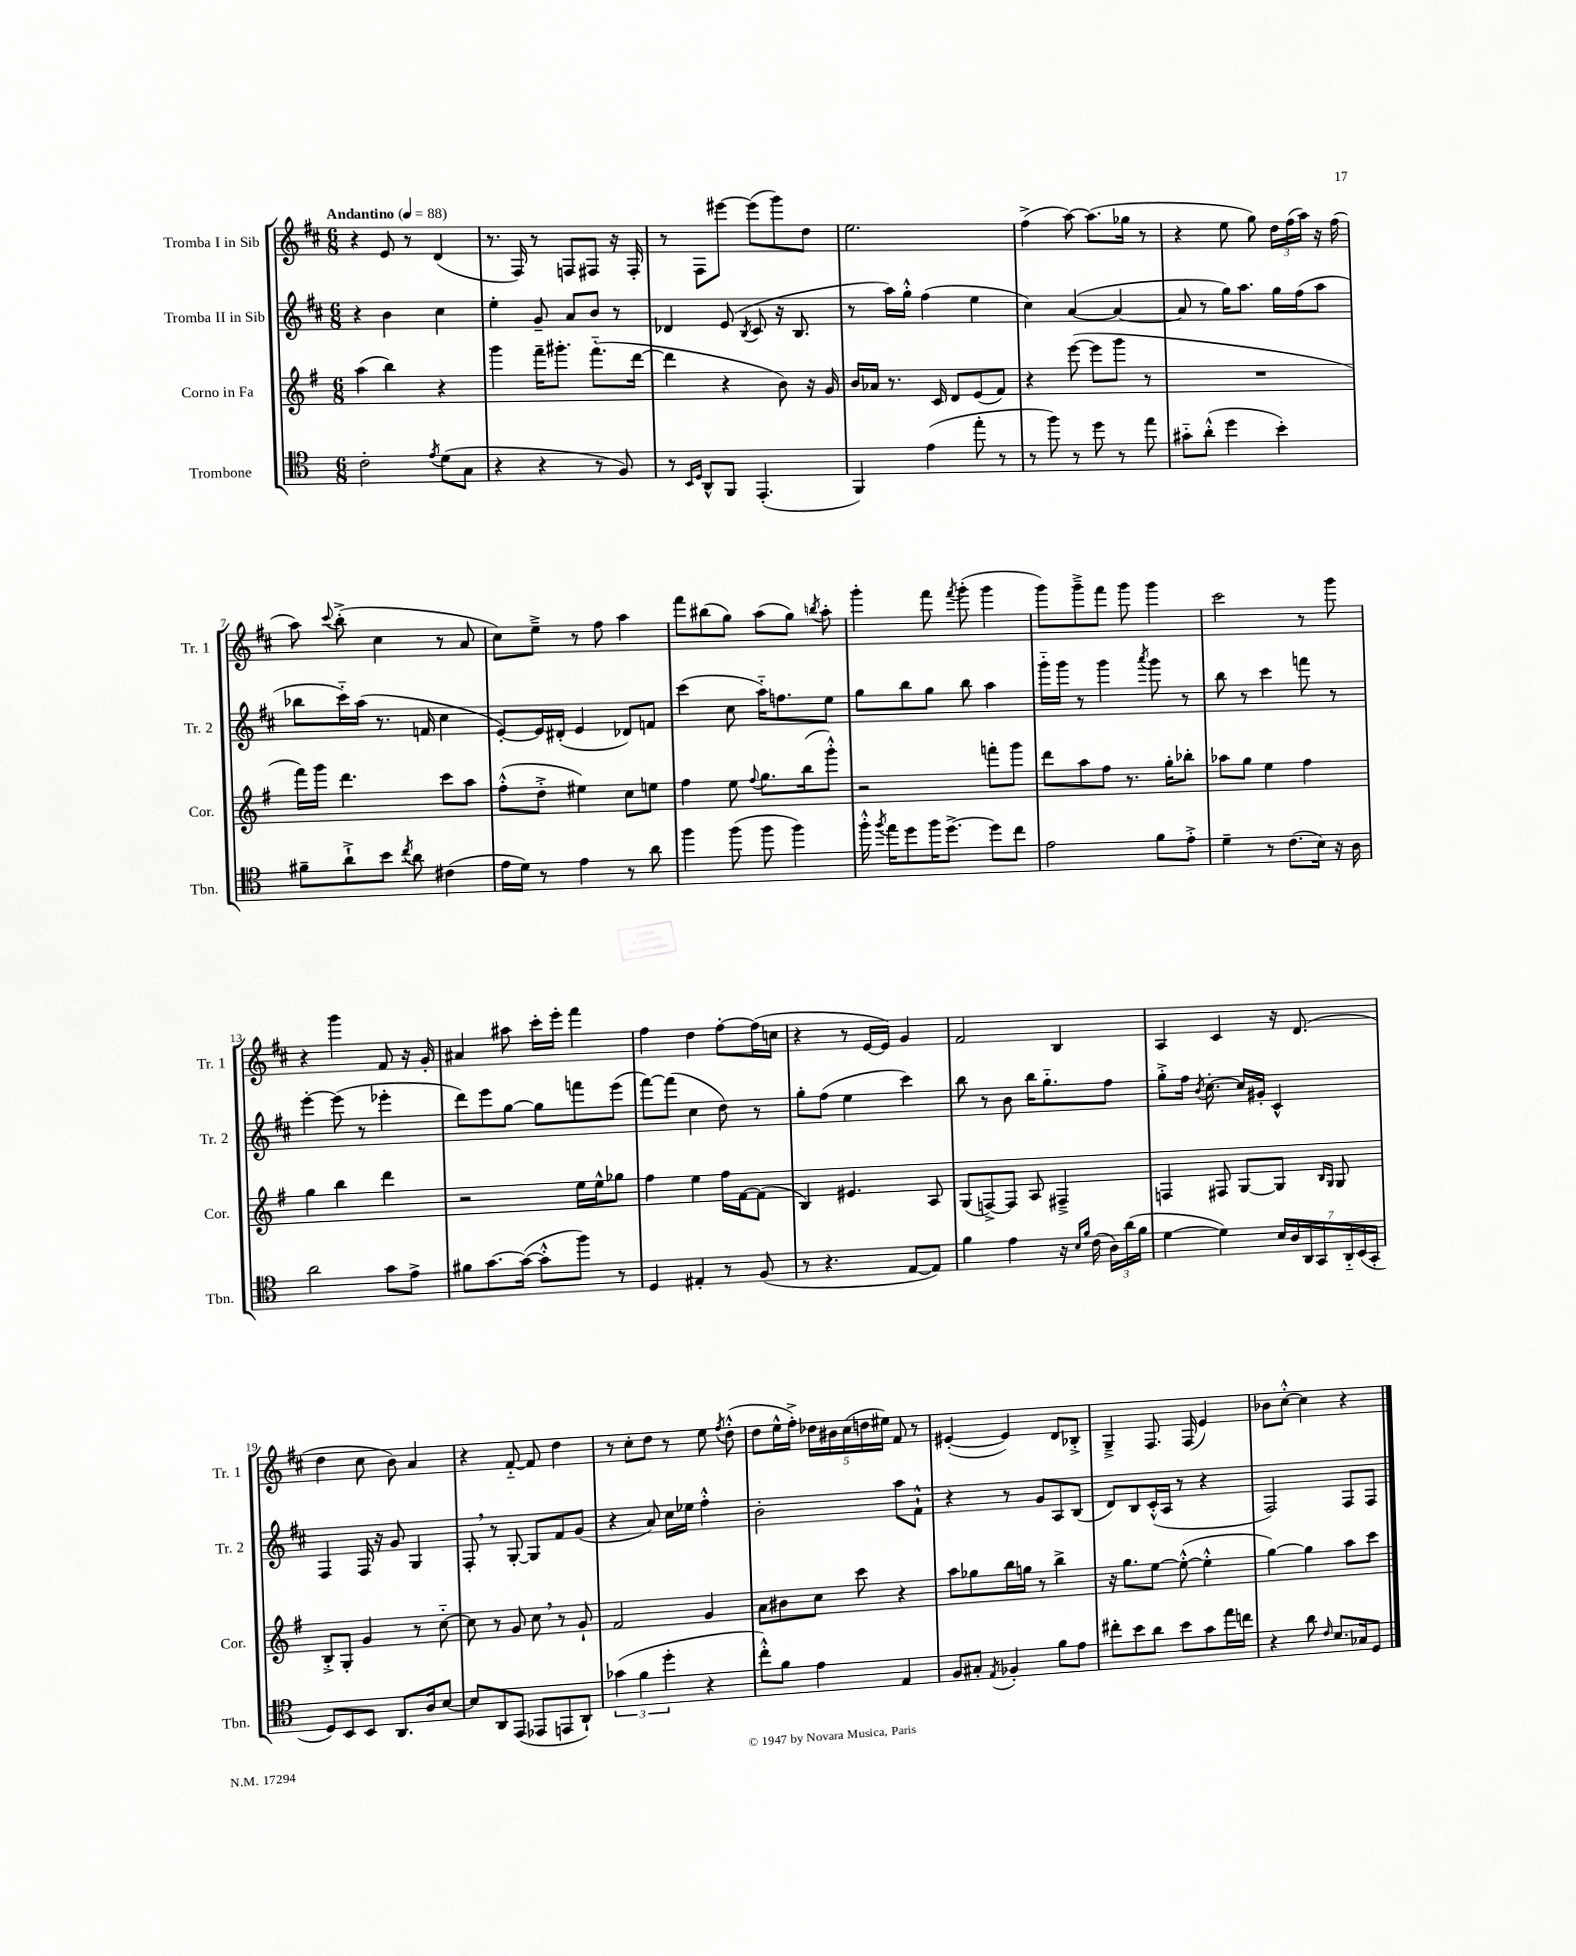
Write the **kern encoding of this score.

**kern	**kern	**kern	**kern
*staff4	*staff3	*staff2	*staff1
*clefC4	*clefG2	*clefG2	*clefG2
*k[]	*k[f#]	*k[f#c#]	*k[f#c#]
*M6/8	*M6/8	*M6/8	*M6/8
*MM88	*MM88	*MM88	*MM88
2c'	(4aa	4r	4r
.	4bb)	4b	8e
.	.	.	8r
8qe	.	.	.
(8d	4r	4cc#	(4d
8G	.	.	.
=	=	=	=
4r	4ggg	4ee'	8.r
.	.	.	16F#)
4r	16fff#~	8g~	8r
.	8.ggg#'	.	.
.	.	8a	8F
8r	(8.fff#'~	8b	8F#
8F)	.	8r	16r
.	[16ddd	.	16F#'
=	=	=	=
8r	4ddd]	4d-	8r
16qqBB	.	.	.
16qqD	.	.	.
8AA^^	.	.	8F#
8FF	4r	(8e	[8eee#
.	.	8qB	.
(4.EE'	.	8c#	(8eee#]
.	8b)	16r	8ggg)
.	.	8.B	.
.	16r	.	8dd
.	16g	.	.
=	=	=	=
4FF)	16b	8r	2.ee
.	16a-	.	.
.	8.r	16aa)	.
.	.	16gg'^^	.
(4e	.	(4ff#	.
.	16c	.	.
.	8d	.	.
8ee'	(8e	4ee	.
8r	8f#)	.	.
=	=	=	=
8r	4r	4cc#)	(4ff#^
8ff)	.	.	.
8r	([8eee	([4a	[8aa)
8dd	8eee]	.	(8.aa]
8r	8ggg	4a_	.
.	.	.	16gg-
8ee	8r	.	8r
=	=	=	=
8g#'~	2.r	8a]	4r
(8a'^^	.	8r	.
4dd	.	16gg)	8ee
.	.	8.aa	.
.	.	.	8gg)
4b')	.	16gg	24dd
.	.	.	(24ff#
.	.	(16ff#	.
.	.	.	24aa)
.	.	8aa	16r
.	.	.	(16ff#
=	=	=	=
8f#~	16fff#)	8bb-	8aa)
.	16ggg	.	.
.	.	.	8qqccc#
8a`^	4.ddd	16ccc#'~)	(8bb'^
.	.	(16aa	.
8b	.	8.r	4cc#
8qcc	.	.	.
8a	.	.	.
.	.	16f	.
(4c#	8ccc	4cc#	8r
.	8aa	.	8a
=	=	=	=
16e	(8ff#'^^	[8e')	8cc#)
16d)	.	.	.
8r	8dd'^	16e]	8ee~^
.	.	(16d#'	.
4e	4ee#)	4e	8r
.	.	.	8ff#
8r	8cc	8d-)	4aa
8a	8ee	8f	.
=	=	=	=
4ff	4ff#	(4ccc#	8fff#
.	.	.	(8bb#
(8ff	8ee	8cc#	8gg)
.	8qqff#	.	.
8ff	8.gg	16aa'~)	(8aa
.	.	8.ff	.
4ff)	.	.	8gg)
.	(16bb	.	.
.	.	.	8qbb
.	8ggg'^^)	8ee	8aa'
=	=	=	=
16ff'^^	2r	8gg	4ggg'
8qff	.	.	.
16ee	.	.	.
8dd	.	8bb	.
16ff	.	8gg	8fff#
[8.dd^	.	.	.
.	.	.	8qfff#
.	.	8bb	(8ggg'
8dd]	8fff'	4aa	4ggg
8cc	8ggg	.	.
=	=	=	=
2e	8ddd	16ggg'~	8ggg)
.	.	16ggg	.
.	8aa	8r	8ggg~^
.	8ff#	4ggg	8fff#
.	8.r	.	8ggg
.	.	8qaaa	.
8f	.	8ggg	4ggg
.	16gg'	.	.
8e'^	8bb-'	8r	.
=	=	=	=
4d~	8aa-	8bb	2ccc#
.	8gg	8r	.
8r	4ee	4ccc#	.
(8.c	.	.	.
.	4ff#	8fff	8r
16B)	.	.	.
16r	.	8r	8ggg
16A	.	.	.
=	=	=	=
2a	4gg	[4eee'	4r
.	4bb	(8eee]	4ggg
.	.	8r	.
8g	4ddd	4eee-'	8f#
8e^	.	.	16r
.	.	.	16g'
=	=	=	=
8f#	2r	8ddd)	4a#
[8.g	.	8eee	.
.	.	[8gg	8aa#
(16g_	.	.	.
8g'^^]	.	8gg]	16ccc#'
.	.	.	16eee'
8ff)	16ee	8fff	4fff#
.	16ee^^	.	.
8r	8gg-	(8eee	.
=	=	=	=
4D	4ff#	[8fff#)	4ff#
.	.	(8fff#]	.
4E#'	4ee	4cc#	4dd
8r	16ff#	8dd)	[8ff#'
.	[16f#	.	.
(8F	(8f#]	8r	(16ff#]
.	.	.	16cc
=	=	=	=
8r	4B)	8gg'	4r
4.r	.	(8ff#	.
.	4.e#	4ee	8r
.	.	.	[16e
.	.	.	16e])
[8E	.	4ccc#)	4g
8E])	8A	.	.
=	=	=	=
4f	(8G	8bb	2f#
.	[8F^)	8r	.
4e	8F]	8b	.
.	8A	16bb	.
.	.	8.gg'~	.
16r	4F#~^	.	4B
16qqB	.	.	.
16qqf	.	.	.
(16c	.	.	.
24A)	.	8ff#	.
(24a	.	.	.
24f	.	.	.
=	=	=	=
[4d	4F	8gg'^	4A
.	.	16ff#	.
.	.	8qb	.
.	.	[8.cc#'	.
4d])	8F#	.	4c#
.	[8G	16cc#]	.
.	.	16g#'	.
28B	8G]	4c#^^	16r
28A	.	.	.
.	.	.	(8.d
28AA	.	.	.
28GG	.	.	.
.	16qqB	.	.
.	16qqG	.	.
.	8G	.	.
28AA'~	.	.	.
(28BB	.	.	.
28GG'	.	.	.
=	=	=	=
8D)	8B'^	4F#	4dd
8BB	8G'	.	.
8BB	4g	16F#	8cc#
.	.	16r	.
8.AA	.	8g	8b)
.	8r	4G	4a
16A	.	.	.
[8B	[8cc'~	.	.
=	=	=	=
8B]	8cc]	8F#'	4r
8AA	8r	8r	.
(8EE	8g	[8G'	[8f#'~
8EE-	8cc	8G]	8f#]
8EE	8r	8f#	4dd
8AA`)	8g`	(8g	.
=	=	=	=
(6g-	2f#	4r	8r
.	.	.	8cc#'
6f	.	.	.
.	.	8a)	8dd
6dd'	.	.	.
.	.	16cc#	8r
.	.	16ee-	.
4r	4g	4ff#'^^	8ee
.	.	.	8qff#
.	.	.	(8dd'^^
=	=	=	=
8cc'^^)	8a	2b'	8dd
8f	8b#	.	16ee^^
.	.	.	16ff#'^)
4e	8cc	.	20dd-
.	.	.	20b#
.	.	.	(20cc#
.	8ccc	.	.
.	.	.	20dd
.	.	.	20ee#)
4E	4r	8aa	8f#
.	.	8f#`^^	8r
=	=	=	=
8F	8aa	4r	([4e#'
8G#'	8gg-	.	.
8qE	.	.	.
4F-'	16bb	8r	4e#])
.	16gg	.	.
.	8r	8g	.
8f	4bb^	8A	8d
8e	.	(8B	8B-'^
=	=	=	=
8cc#'	16r	8d)	4G~^
.	8.gg	.	.
8b	.	8B	.
8a	[8ee	(16c#'^^	8.F#
.	.	16A	.
8b	(8ee'^^_	8r	.
.	.	.	(16F#
8g	4ee'^^]	4r	4e)
16ee	.	.	.
16cc	.	.	.
=	=	=	=
4r	[4gg)	2F#)	8b-
.	.	.	[8cc#'^^
8a	4gg]	.	4cc#]
16qqc	.	.	.
8.B	.	.	.
.	8aa	8F#	4r
16G-	.	.	.
8D	8ccc	8F#	.
==	==	==	==
*-	*-	*-	*-
